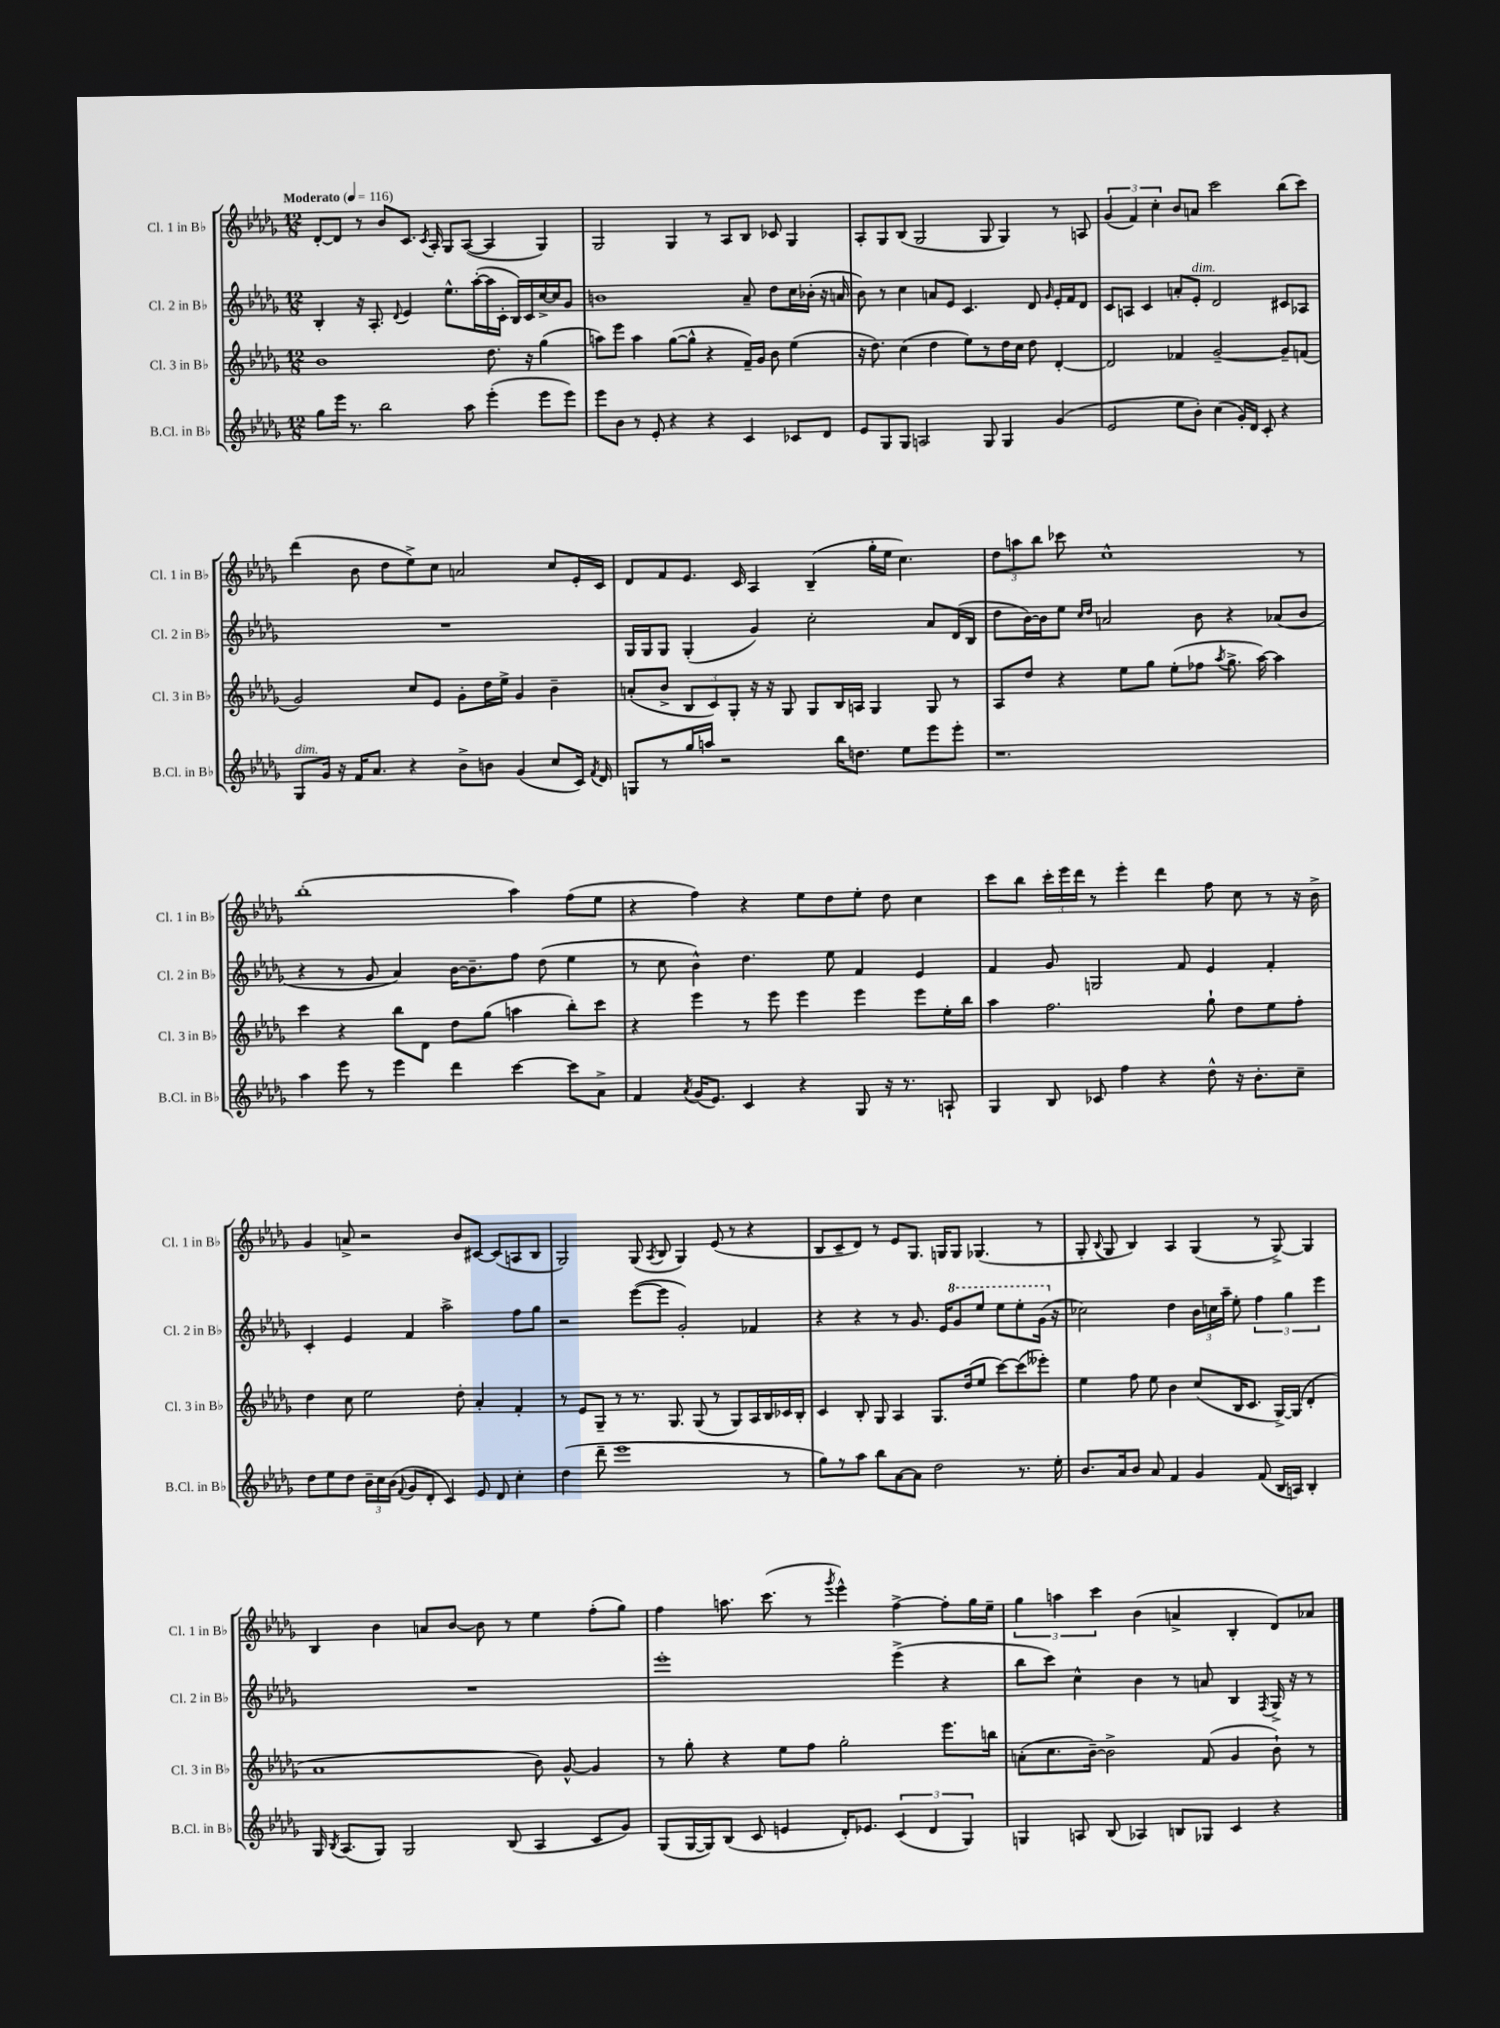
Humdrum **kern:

**kern	**kern	**kern	**kern
*staff4	*staff3	*staff2	*staff1
*clefG2	*clefG2	*clefG2	*clefG2
*k[b-e-a-d-g-]	*k[b-e-a-d-g-]	*k[b-e-a-d-g-]	*k[b-e-a-d-g-]
*M12/8	*M12/8	*M12/8	*M12/8
*MM116	*MM116	*MM116	*MM116
8gg-	1b-	4B-'	[8d-'
16eee-	.	.	8d-]
8.r	.	.	.
.	.	16r	8r
.	.	8.A-'	.
2bb-	.	.	8b-
.	.	8qqd-	.
.	.	4e-	8.c
.	.	.	8qc
.	.	.	16A-'
.	.	8.ee-^^	8G-
8aa-	.	.	([8A-
.	.	([16aa-'	.
(4eee-'	8.dd-	16aa-]	4A-]
.	.	16c'	.
.	.	16B-)	.
.	16r	16c	.
8eee-	(4gg-	[16cc^	4G-)
.	.	16cc]	.
8eee-)	.	8g-	.
=	=	=	=
8eee-	8aa)	1b	2G-
8b-	8eee-	.	.
8r	4aa	.	.
8e-'	.	.	.
4r	([8gg-	.	4G-
.	8gg-^^]	.	.
4r	4r	.	8r
.	.	.	8A-
4c	16f~)	8a-~	8B-
.	16g-	.	.
.	8b-	8dd-	8c-
8c-	(4ee-	16cc	4G-
.	.	(16b-'	.
8d-	.	16r	.
.	.	16a	.
=	=	=	=
8e-	16r	8b-)	8A-'
.	8.dd-)	.	.
8G-	.	8r	8G-
8G-	(4cc	4cc	(8B-
2A	.	.	2G-
.	4dd-	8a	.
.	.	8e-	.
.	8ee-)	4.c	.
8G-	8r	.	8G-
4G-	16dd-	.	4G-)
.	16cc	.	.
.	8dd-	8d-	.
.	.	16qqg-	.
(4g-	[4d-'	16e-'	8r
.	.	16f	.
.	.	8d-	8A
=	=	=	=
2e-	2d-]	8c	(6g-
.	.	8A	.
.	.	.	6f)
.	.	4c	.
.	.	.	6cc'
8ee-	4f-	8a'	8b-
8b-')	.	8e-'	8a
(4cc	[2g-~	2d-	2ccc
16g-')	.	.	.
16d-	.	.	.
8c'	.	.	.
4r	8g-~]	8c#	(8bb-
.	(8f	8A-	8ccc)
=	=	=	=
8G-	2g-)	1.r	(4ddd-
16g-	.	.	.
16r	.	.	.
16f	.	.	8b-
8.a-	.	.	.
.	.	.	8dd-
4r	8cc	.	8ee-^)
.	8e-	.	8cc
8b-^	8g-'	.	2a
8b	16dd-	.	.
.	16ee-^	.	.
(4g-	4g-	.	.
8cc	4b-~	.	8cc
16c)	.	.	16e-'
8qf	.	.	.
16d-	.	.	16c
=	=	=	=
8G	(8a'	16G-	8d-
.	.	16G-	.
8r	8b-^	8G-	8f
16gg-	12B-	(4G-'	8.e-
16aa	.	.	.
.	12c)	.	.
2r	.	.	.
.	12G-'	.	.
.	.	.	16c
.	16r	4g-)	4A-
.	16r	.	.
.	8G-	.	.
.	8G-	2cc'	(4B-~
16bb-	16B-	.	.
8.dd	16A	.	.
.	4G-	.	16gg-'
.	.	.	16ee-
8ee-	.	.	4.cc)
8eee-	8G-	8a-	.
8eee-'	8r	(16d-	.
.	.	16B-	.
=	=	=	=
1.r	8A-	8dd-	12dd-
.	.	.	12aa
.	8dd-	[16b-)	.
.	.	.	12bb-
.	.	16b-]	.
.	4r	8ee-	8ccc-
.	.	16qqcc	.
.	.	16qqdd-	.
.	.	2a	1cc^^
.	8ee-	.	.
.	8gg-	.	.
.	(8ee-'	.	.
.	8ff-	8b-	.
.	8qaa-	.	.
.	8.gg-^	4r	.
.	[16aa-)	.	.
.	4aa-]	(8a-	.
.	.	8b-	8r
=	=	=	=
4aa-	4ccc	4r	(1bb-'
8eee-	4r	8r	.
8r	.	8g-	.
4eee-	8bb-	4a-)	.
.	8d-	.	.
4ddd-	8dd-	[16b-	.
.	.	8.b-~]	.
.	(8gg-	.	.
[4ccc	4aa	8ff	4aa-)
.	.	(8dd-	.
8ccc]	8bb-')	4ee-	(8ff
8a-^	8ccc	.	8ee-
=	=	=	=
4f	4r	8r	4r
.	.	8cc	.
8qa-	.	.	.
(16g-	4eee-	4b-^^)	4ff)
8.e-)	.	.	.
4c	8r	4.dd-	4r
.	8eee-	.	.
4r	4eee-	.	8ee-
.	.	8ee-	8dd-
8G-	4eee-	4f	8ee-'
16r	.	.	8dd-
8.r	.	.	.
.	8eee-	4e-	4cc
8A`	16ee-'	.	.
.	16bb-	.	.
=	=	=	=
4G-	4aa-	4f	8ccc
.	.	.	8bb-
8B-	2.ff	8g-	24ccc'
.	.	.	24eee-
.	.	.	24ddd-
8c-	.	2G	8r
4ff	.	.	4eee-'
4r	.	.	4ddd-
.	.	8f	.
8dd-^^	8gg-`	4e-	8ff
16r	8dd-	.	8cc
8.b-'	.	.	.
.	8ee-	4f'	8r
8cc~	8ff'	.	16r
.	.	.	16b-^
=	=	=	=
8dd-	4dd-	4c'	4g-
8ee-	.	.	.
8dd-	8cc	4e-	8a^
24b-~	2ee-	.	2r
24cc	.	.	.
(24b-	.	.	.
8qqf	.	.	.
8g-	.	4f	.
8d-'	.	.	.
4c)	.	2aa-^	.
.	8dd-'	.	8b-
8e-	4a-'	.	[8c#
8d-	.	.	(8c#]
4cc'	4f'	8ff	8A
.	.	8gg-	8B-
=	=	=	=
(4dd-	8r	2r	2G-)
.	8e-	.	.
8ddd-~	8G-~	.	.
1eee-	8r	.	.
.	8.r	([8eee-	(8G-
.	.	.	8qA-
.	.	8eee-]	8B-
.	8.G-	.	.
.	.	2g-')	4G-)
.	(8G-	.	.
.	8r	.	(8e-
.	8G-)	.	8r
.	16A-	4f-	4r
.	16B-	.	.
8r	16c-	.	.
.	16B-'	.	.
=	=	=	=
8gg-)	4c	4r	8B-
8r	.	.	8c~
8aa-	8B-'	4r	8d-)
8bb-	8G-	.	8r
[8a-	4A-	8r	8e-
8a-]	.	8.g-	8.G-
2dd-	8.G-	.	.
.	.	16e-	16G
.	.	8gg-	8G
.	(16dd-	.	.
.	8ee-	8eee-	(4.G-
.	[8ccc)	8eee-	.
8.r	(8ccc]	8eee-'	.
.	8eee--')	(16gg-	8r
16ee-'	.	16r	.
=	=	=	=
8.b-	4ee-	2cc-)	8G-'
.	.	.	8qqB-
.	.	.	8G-
16a-	.	.	.
8b-	8ff	.	4B-)
8a-	8ee-	.	.
4f	4b-	4dd-	4A-
4g-	(8cc	24b-	(4G-
.	.	24cc	.
.	.	24aa-~	.
.	16B-	8ee-'	.
.	8.c	.	.
(8f	.	6ff	8r
16B-	[16G-^)	.	[8G-^)
.	.	6gg-	.
16A)	(16G-]	.	.
4B-'	4d-'	.	4G-]
.	.	6eee-	.
=	=	=	=
16G-	1a-	1.r	4B-
8qB-	.	.	.
(8.A-	.	.	.
8G-)	.	.	4b-
2G-	.	.	.
.	.	.	8a
.	.	.	[8b-
.	.	.	8b-]
(8B-	.	.	8r
4A-	8b-)	.	4ee-
.	[8g-^^	.	.
8c	4g-]	.	(8ff'
8g-)	.	.	8gg-)
=	=	=	=
(8G-	8r	1eee-'	4ff
[16G-	8gg-'	.	.
16G-])	.	.	.
(8B-	4r	.	8.aa
8c	.	.	.
.	.	.	(8.ccc
4e	8ee-	.	.
.	8ff	.	8r
.	.	.	8qggg-
16d-')	2gg-'	.	4eee-^^)
8.e-	.	.	.
(6c	.	(4eee-^	[4ff^
6d-	.	.	.
.	8.eee-	4r	8ff']
6G-)	.	.	.
.	.	.	16gg-
.	16bb	.	16ee-~
=	=	=	=
4G	(8a'	8bb-	6gg-
.	8.cc	8ccc)	.
.	.	.	6aa
8A	.	4cc^^	.
.	[16b-~)	.	.
.	.	.	6ccc
(8B-	2b-^]	.	.
4A-)	.	4b-	(4b-
8B	.	8r	4a^
8G-	(8f	8a	.
4c	4g-	4B-	4B-'
.	.	8qF	.
4r	8b-`)	16G-^	8d-)
.	.	16r	.
.	8r	8r	8a-
==	==	==	==
*-	*-	*-	*-
